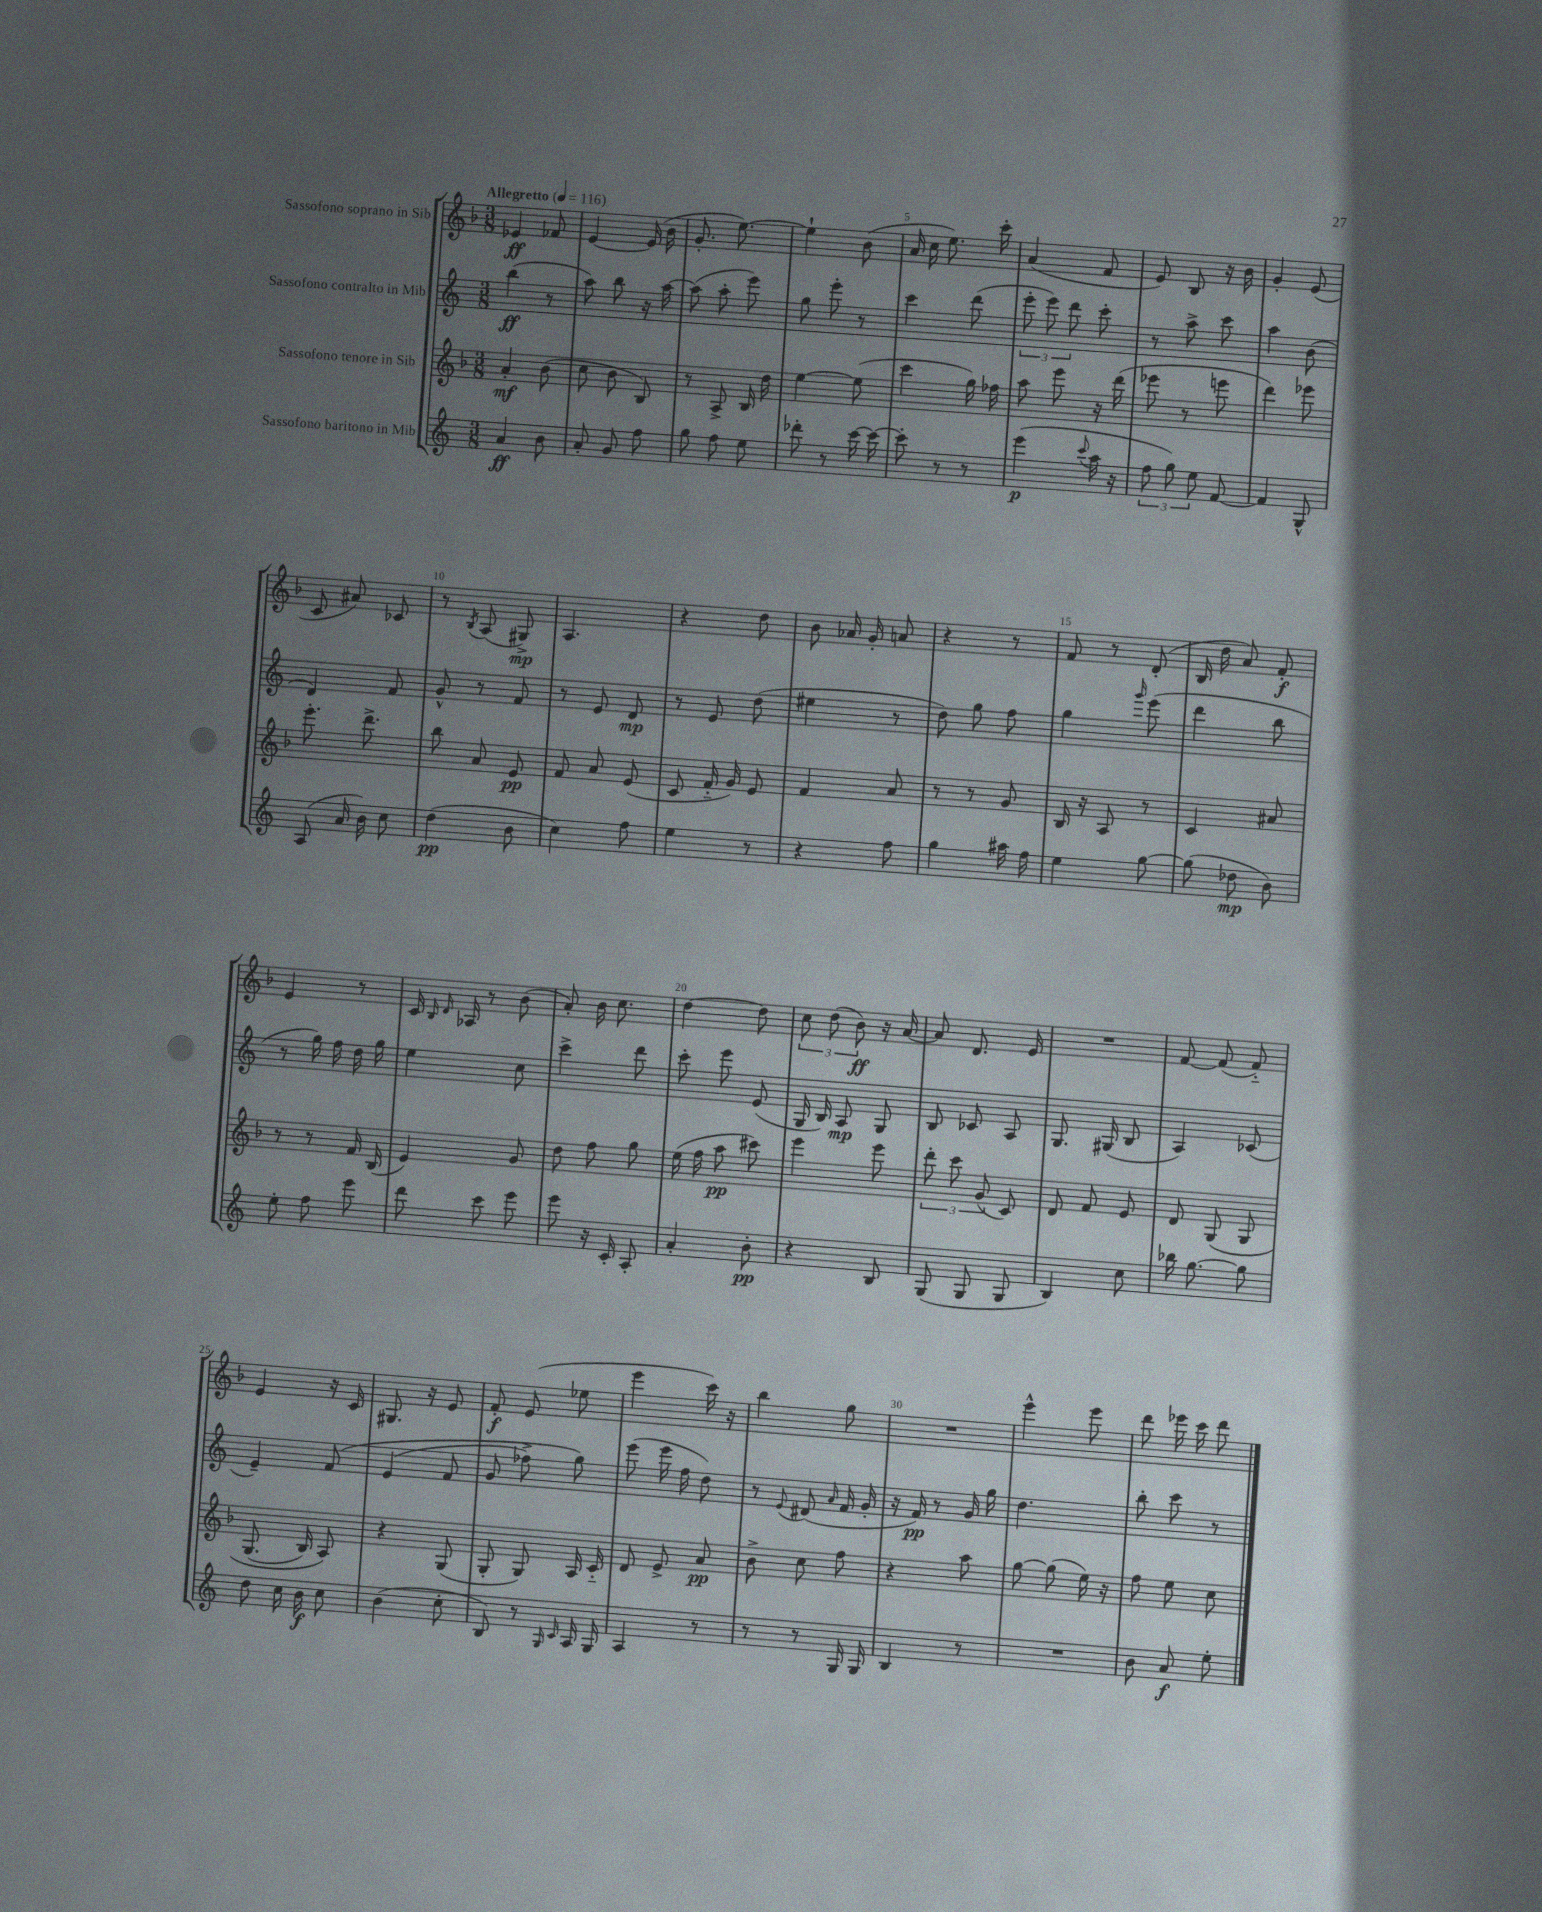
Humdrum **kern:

**kern	**dynam	**kern	**dynam	**kern	**dynam	**kern	**dynam
*part4	*part4	*part3	*part3	*part2	*part2	*part1	*part1
*staff4	*staff4	*staff3	*staff3	*staff2	*staff2	*staff1	*staff1
*I"Sassofono baritono in Mib	*	*I"Sassofono tenore in Sib	*	*I"Sassofono contralto in Mib	*	*I"Sassofono soprano in Sib	*
*clefG2	*	*clefG2	*	*clefG2	*	*clefG2	*
*k[]	*	*k[b-]	*	*k[]	*	*k[b-]	*
*M3/8	*	*M3/8	*	*M3/8	*	*M3/8	*
*MM116	*	*MM116	*	*MM116	*	*MM116	*
=1	=1	=1	=1	=1	=1	=1	=1
!	!	!	!	!	!	!LO:TX:a:B:t=Allegretto	!
4a/	ff	4a'/	mf	(4bb\	ff	4e-X/	ff
8b\	.	(8b-\	.	8r	.	8f-X/	.
=2	=2	=2	=2	=2	=2	=2	=2
8a'/	.	8cc\	.	8aa\)	.	[4e/	.
8g/	.	8b-\	.	8bb\	.	.	.
8ff\	.	8B-/)	.	16r	.	(16e/]	.
.	.	.	.	[16aa\	.	16b-\	.
=3	=3	=3	=3	=3	=3	=3	=3
8gg\	.	8r	.	(8aa\]	.	8.g'/	.
8ff\	.	8A^/	.	8aa'\	.	.	.
.	.	.	.	.	.	[8.ee\)	.
8ee\	.	16B-/	.	8eee\)	.	.	.
.	.	16dd\	.	.	.	.	.
=4	=4	=4	=4	=4	=4	=4	=4
8ddd-X'\	.	[4ee\	.	8gg\	.	4ee`\]	.
8r	.	.	.	8eee'\	.	.	.
[16ccc\	.	(8ee\]	.	8r	.	(8b-\	.
16ccc\_	.	.	.	.	.	.	.
=5	=5	=5	=5	=5	=5	=5	=5
8ccc'\]	.	4ccc\	.	4ccc\	.	16a/	.
.	.	.	.	.	.	16cc\	.
8r	.	.	.	.	.	8.ee\)	.
8r	.	16gg\)	.	(8ddd\	.	.	.
.	.	16ff-X\	.	.	.	16ccc'\	.
=6	=6	=6	=6	=6	=6	=6	=6
(4eee\	p	8aa\	.	12eee'\	.	(4a/	.
.	.	.	.	12eee\)	.	.	.
.	.	8eee\	.	.	.	.	.
.	.	.	.	12ddd\	.	.	.
8qqccc/	.	.	.	.	.	.	.
16aa\	.	16r	.	8ccc'\	.	8f/	.
16r	.	(16ddd\	.	.	.	.	.
=7	=7	=7	=7	=7	=7	=7	=7
12ff\	.	8eee-X\	.	8r	.	8e/)	.
12gg\)	.	.	.	.	.	.	.
.	.	8r	.	8aa^\	.	8B-/	.
12ee\	.	.	.	.	.	.	.
[8f/	.	8eeen\	.	8ccc\	.	16r	.
.	.	.	.	.	.	16b-\	.
=8	=8	=8	=8	=8	=8	=8	=8
4f/]	.	4ddd\)	.	4aa\	.	4g'/	.
8G^^/	.	8eee-X\	.	(8b\	.	(8e/	.
!!LO:LB:g=z
=9	=9	=9	=9	=9	=9	=9	=9
(8A/	.	8.eee'\	.	4d/)	.	8c/	.
16a/	.	.	.	.	.	8a#X/)	.
16b\)	.	8.ddd^\	.	.	.	.	.
8cc\	.	.	.	8f/	.	8c-X/	.
=10	=10	=10	=10	=10	=10	=10	=10
(4dd\	pp	8bb-\	.	8g^^/	.	8r	.
.	.	.	.	.	.	8qB-/	.
.	.	8a/	.	8r	.	(8A/	.
8b\	.	8e/	pp	8f/	.	8G#X^/)	mp
=11	=11	=11	=11	=11	=11	=11	=11
4cc\)	.	8f/	.	8r	.	4.A/	.
.	.	8a/	.	8e/	.	.	.
8ff\	.	(8e/	.	8d/	mp	.	.
=12	=12	=12	=12	=12	=12	=12	=12
4ee\	.	8c/	.	8r	.	4r	.
.	.	16f/	.	8e/	.	.	.
.	.	16g/)	.	.	.	.	.
8r	.	8e/	.	(8dd\	.	8dd\	.
=13	=13	=13	=13	=13	=13	=13	=13
4r	.	4f/	.	4ee#X\	.	8b-\	.
.	.	.	.	.	.	16a-X/	.
.	.	.	.	.	.	16g'/	.
8ff\	.	8a/	.	8r	.	8an/	.
=14	=14	=14	=14	=14	=14	=14	=14
4gg\	.	8r	.	8dd\)	.	4r	.
.	.	8r	.	8gg\	.	.	.
16aa#X\	.	8g/	.	8ff\	.	8r	.
16ff\	.	.	.	.	.	.	.
=15	=15	=15	=15	=15	=15	=15	=15
4ee\	.	16B-/	.	4gg\	.	8f/	.
.	.	16r	.	.	.	.	.
.	.	8A/	.	.	.	8r	.
.	.	.	.	16qqggg/	.	.	.
[8gg\	.	8r	.	(8eee\	.	(8d'/	.
=16	=16	=16	=16	=16	=16	=16	=16
(8gg\]	.	4c/	.	4ddd\	.	16B-/	.
.	.	.	.	.	.	16dd\	.
8dd-X\	mp	.	.	.	.	8a/)	.
8b\)	.	8a#X/	.	8bb\	.	8f'/	f
!!LO:LB:g=z
=17	=17	=17	=17	=17	=17	=17	=17
8ee'\	.	8r	.	8r	.	4e/	.
8ff\	.	8r	.	16gg\)	.	.	.
.	.	.	.	16ff\	.	.	.
8eee\	.	16f/	.	16dd\	.	8r	.
.	.	(16B-/	.	16gg\	.	.	.
=18	=18	=18	=18	=18	=18	=18	=18
8ddd\	.	4e/)	.	4ee\	.	16c/	.
.	.	.	.	.	.	16qqB-/	.
.	.	.	.	.	.	16qqd/	.
.	.	.	.	.	.	16A-X/	.
8ccc\	.	.	.	.	.	8r	.
8eee\	.	8g/	.	8cc\	.	(8b-\	.
=19	=19	=19	=19	=19	=19	=19	=19
8eee\	.	8dd\	.	4ccc^\	.	8a'/)	.
16r	.	8ff\	.	.	.	16b-\	.
16c'/	.	.	.	.	.	8.cc\	.
8A'/	.	8gg\	.	8ddd\	.	.	.
=20	=20	=20	=20	=20	=20	=20	=20
4a'/	.	(16ee\	.	8ccc'\	.	[4dd\	.
.	.	16ff\	.	.	.	.	.
.	.	8aa\	pp	8eee\	.	.	.
8b'\	pp	8ccc#X\)	.	(8e/	.	8dd\]	.
=21	=21	=21	=21	=21	=21	=21	=21
4r	.	4eee\	.	16G/	.	12cc\	.
.	.	.	.	16B/)	.	.	.
.	.	.	.	.	.	(12dd\	.
.	.	.	.	8A/	mp	.	.
.	.	.	.	.	.	12b-\)	ff
8B/	.	8eee\	.	8G/	.	16r	.
.	.	.	.	.	.	[16a/	.
=22	=22	=22	=22	=22	=22	=22	=22
(8G/	.	12ddd'\	.	8B/	.	8a/]	.
.	.	12ccc\	.	.	.	.	.
8G/	.	.	.	8c-X/	.	8.d/	.
.	.	(12g/	.	.	.	.	.
8G/	.	8c/)	.	8A/	.	.	.
.	.	.	.	.	.	16e/	.
=23	=23	=23	=23	=23	=23	=23	=23
4B/)	.	8d/	.	8.G/	.	4.r	.
.	.	8f/	.	.	.	.	.
.	.	.	.	(16G#X/	.	.	.
8cc\	.	8e/	.	8B/	.	.	.
=24	=24	=24	=24	=24	=24	=24	=24
16bb-X\	.	8d/	.	4A/)	.	[8f/	.
[8.gg\	.	.	.	.	.	.	.
.	.	(8G/	.	.	.	(8f/]	.
8gg\]	.	8G/	.	(8c-X/	.	8f/)	.
!!LO:LB:g=z
=25	=25	=25	=25	=25	=25	=25	=25
8dd\	.	(8.G/	.	4e~/)	.	4e/	.
16cc\	.	.	.	.	.	.	.
16b\	f	16B-/)	.	.	.	.	.
8cc\	.	8A/)	.	(8f/	.	16r	.
.	.	.	.	.	.	16c/	.
=26	=26	=26	=26	=26	=26	=26	=26
(4b\	.	4r	.	(4e/	.	8.G#X/	.
.	.	.	.	.	.	16r	.
8cc'\	.	(8G/	.	8f/	.	8e/	.
=27	=27	=27	=27	=27	=27	=27	=27
8B/)	.	8G'/	.	8g/	.	8f'/	f
8r	.	8G/)	.	8ff-X^\)	.	(8e/	.
16qqG/	.	.	.	.	.	.	.
16qqc/	.	.	.	.	.	.	.
16A/	.	16A/	.	8gg\)	.	8ee-X\	.
16G/	.	16c/	.	.	.	.	.
=28	=28	=28	=28	=28	=28	=28	=28
4A/	.	8d/	.	(8eee\	.	4eee\	.
.	.	8e^/	.	16eee\	.	.	.
.	.	.	.	16ff\	.	.	.
8r	.	8a/	pp	8dd\)	.	16ccc\)	.
.	.	.	.	.	.	16r	.
=29	=29	=29	=29	=29	=29	=29	=29
8r	.	8b-^\	.	8r	.	4bb-\	.
.	.	.	.	8qqe/	.	.	.
8r	.	8cc\	.	(8d#X/	.	.	.
.	.	.	.	16qqa/	.	.	.
16G/	.	8ff\	.	16f/	.	8gg\	.
16G/	.	.	.	16g'/	.	.	.
=30	=30	=30	=30	=30	=30	=30	=30
4B/	.	4r	.	16r	.	4.r	.
.	.	.	.	16f/)	pp	.	.
.	.	.	.	8r	.	.	.
8r	.	8aa\	.	16g/	.	.	.
.	.	.	.	16gg\	.	.	.
=31	=31	=31	=31	=31	=31	=31	=31
4.r	.	[8gg\	.	4.dd\	.	4eee^^\	.
.	.	(8gg\]	.	.	.	.	.
.	.	16ee\)	.	.	.	8eee\	.
.	.	16r	.	.	.	.	.
=32	=32	=32	=32	=32	=32	=32	=32
8b\	.	8ff\	.	8bb'\	.	8ddd\	.
8a/	f	8ee\	.	8ccc\	.	16eee-X\	.
.	.	.	.	.	.	16ccc\	.
8ee'\	.	8cc\	.	8r	.	8ddd\	.
==	==	==	==	==	==	==	==
*-	*-	*-	*-	*-	*-	*-	*-
